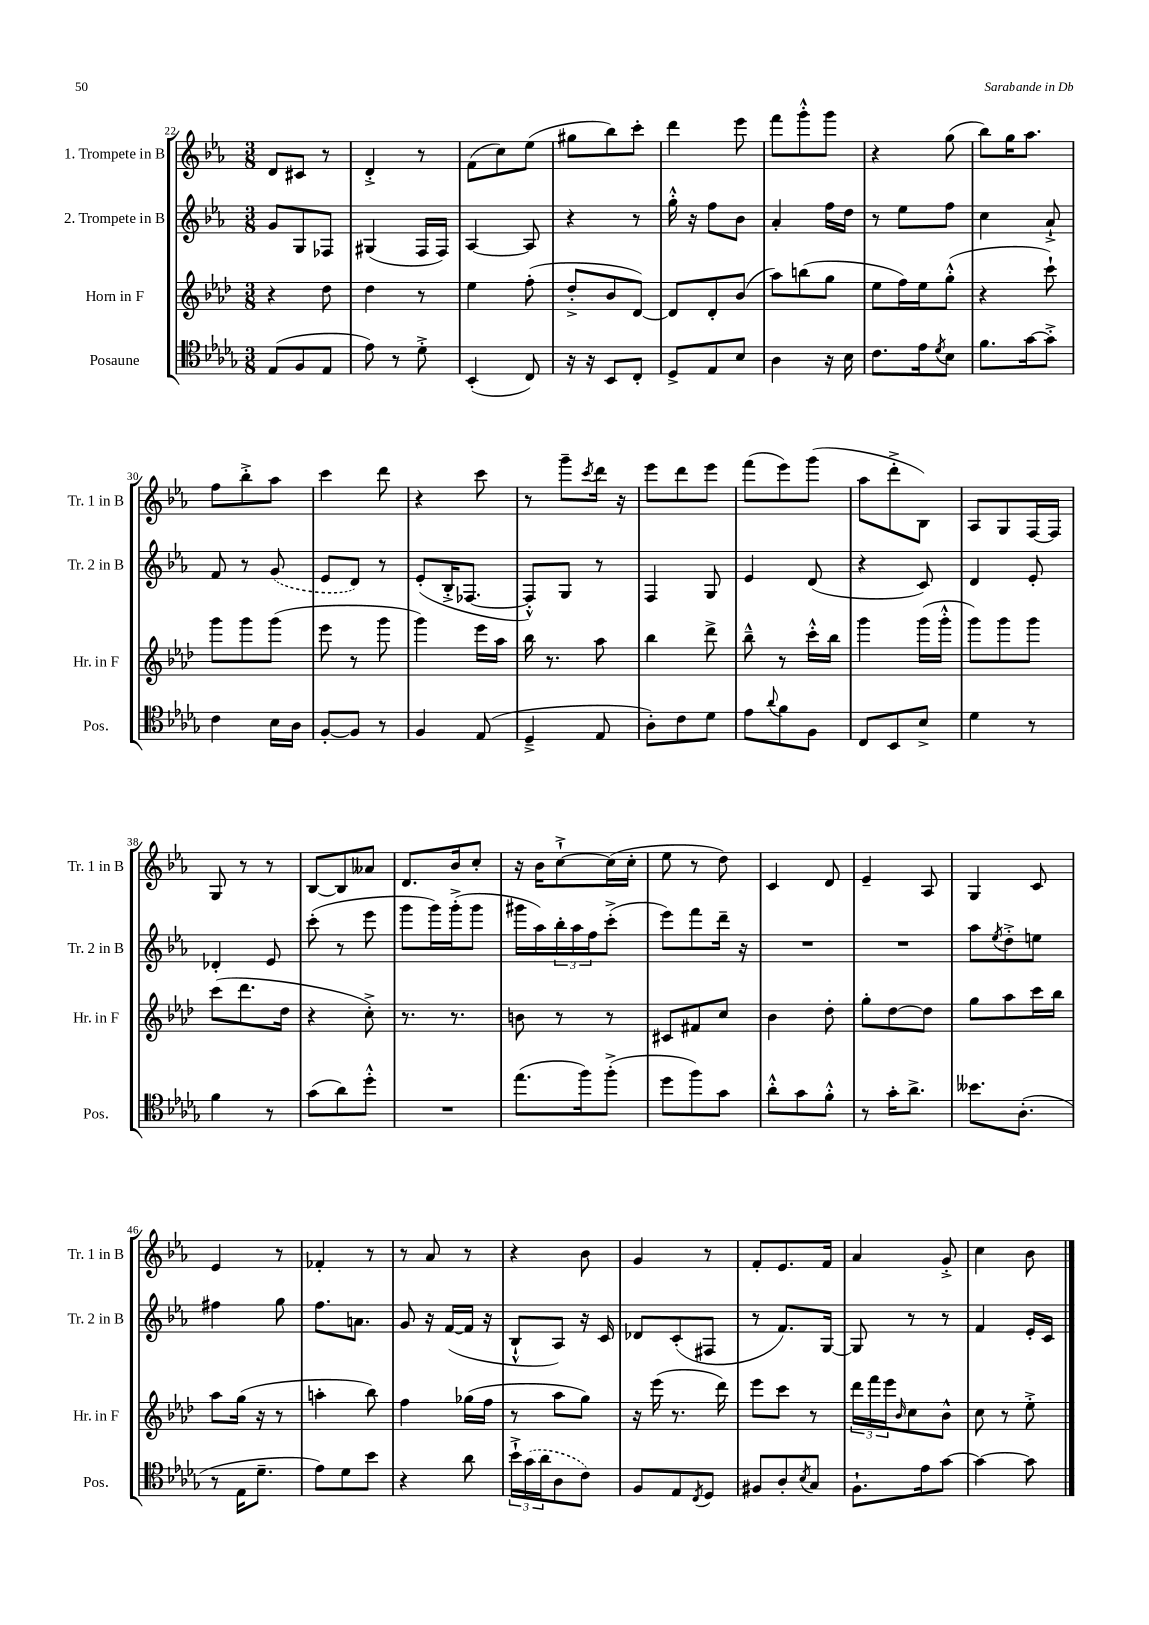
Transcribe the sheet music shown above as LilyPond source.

<<
\new StaffGroup <<
\new Staff = "s0" \with { instrumentName = "1. Trompete in B" shortInstrumentName = "Tr. 1 in B" } {
    \clef treble \key ees \major \numericTimeSignature \time 3/8
    d'8 cis'8 r8 |
    d'4-.-> r8 |
    f'8( c''8) ees''8( |
    gis''8 bes''8) c'''8-. |
    d'''4 ees'''8 |
    f'''8 g'''8-.-^ g'''8 |
    r4 g''8( |
    bes''8) g''16 aes''8. |
    f''8 bes''8-.-> aes''8 |
    c'''4 d'''8 |
    r4 c'''8 |
    r8 g'''8-- \acciaccatura { c'''8 } d'''16 r16 |
    ees'''8 d'''8 ees'''8 |
    f'''8( ees'''8) g'''8( |
    aes''8 d'''8-.-> bes8) |
    aes8 g8 f16~ f16 |
    g8 r8 r8 |
    bes8~ bes8 aeses'8 |
    d'8. bes'16 c''8-. |
    r16 bes'16 c''8~-!-> c''16( c''16-. |
    ees''8 r8 d''8) |
    c'4 d'8 |
    ees'4-- aes8 |
    g4 c'8 |
    ees'4 r8 |
    fes'4-. r8 |
    r8 aes'8 r8 |
    r4 bes'8 |
    g'4 r8 |
    f'8-. ees'8. f'16 |
    aes'4 g'8-.-> |
    c''4 bes'8 \bar "|." |
}
\new Staff = "s1" \with { instrumentName = "2. Trompete in B" shortInstrumentName = "Tr. 2 in B" } {
    \clef treble \key ees \major \numericTimeSignature \time 3/8
    g'8 g8 fes8 |
    gis4( f16 f16) |
    aes4~ aes8 |
    r4 r8 |
    g''16-.-^ r16 f''8 bes'8 |
    aes'4-. f''16 d''16 |
    r8 ees''8 f''8 |
    c''4 aes'8-!-> |
    f'8 r8 \once \slurDashed g'8( |
    ees'8 d'8) r8 |
    ees'8-.( bes16-.-> fes8.~ |
    fes8-.-^) g8 r8 |
    f4 g8 |
    ees'4 d'8( |
    r4 c'8) |
    d'4 ees'8-. |
    des'4-. ees'8 |
    c'''8-.( r8 ees'''8 |
    g'''8 g'''16) g'''16-.->( g'''8 |
    gis'''16 aes''16) \tuplet 3/2 { bes''16-. aes''16 f''16 } c'''8-.->( |
    ees'''8) f'''8 d'''16-- r16 |
    R4. |
    R4. |
    aes''8 \acciaccatura { ees''8 } d''8-.-> e''8 |
    fis''4 g''8 |
    f''8. a'8. |
    g'8 r16 f'16~( f'16 r16 |
    bes8-!-^ aes8) r16 c'16 |
    des'8 c'8-.( fis8 |
    r8 f'8.) g16~ |
    g8 r8 r8 |
    f'4 ees'16-. c'16 \bar "|." |
}
\new Staff = "s2" \with { instrumentName = "Horn in F" shortInstrumentName = "Hr. in F" } {
    \clef treble \key aes \major \numericTimeSignature \time 3/8
    r4 des''8 |
    des''4 r8 |
    ees''4 f''8-.( |
    des''8-.-> bes'8 des'8~) |
    des'8 des'8-. bes'8( |
    aes''8) b''8( g''8 |
    ees''8 f''16) ees''16 g''8-.-^( |
    r4 c'''8-!) |
    g'''8 g'''8 g'''8( |
    ees'''8 r8 g'''8 |
    g'''4) ees'''16 aes''16 |
    bes''16 r8. aes''8 |
    bes''4 des'''8-> |
    bes''8---^ r8 c'''16-.-^ bes''16 |
    g'''4 g'''16( g'''16-.-^ |
    g'''8) g'''8 g'''8 |
    c'''8( des'''8. des''16 |
    r4 c''8-.->) |
    r8. r8. |
    b'8 r8 r8 |
    cis'8 fis'8 c''8 |
    bes'4 des''8-. |
    g''8-. des''8~ des''8 |
    g''8 aes''8 c'''16 bes''16 |
    aes''8 g''16( r16 r8 |
    a''4-. bes''8) |
    f''4 ges''16( f''16 |
    r8 aes''8 g''8) |
    r16 ees'''16( r8. des'''16) |
    ees'''8 c'''8 r8 |
    \tuplet 3/2 { des'''16 f'''16 ees'''16 } \grace { bes'16 } c''8 bes'8-^ |
    c''8 r8 ees''8-.-> \bar "|." |
}
\new Staff = "s3" \with { instrumentName = "Posaune" shortInstrumentName = "Pos." } {
    \clef tenor \key des \major \numericTimeSignature \time 3/8
    ees8( f8 ees8 |
    ees'8) r8 des'8-.-> |
    bes,4-.( c8) |
    r16 r16 bes,8 c8-. |
    des8-> ees8 bes8 |
    aes4 r16 bes16 |
    c'8. ees'16 \acciaccatura { des'8 } bes8 |
    f'8. ges'16~ ges'8-.-> |
    c'4 bes16 aes16 |
    f8~-. f8 r8 |
    f4 ees8( |
    des4---> ees8 |
    aes8-.) c'8 des'8 |
    ees'8 \appoggiatura { aes'8 } f'8 f8 |
    c8 bes,8 bes8-> |
    des'4 r8 |
    f'4 r8 |
    ges'8( aes'8) des''8-.-^ |
    R4. |
    ees''8.( f''16) f''8-.->( |
    des''8 f''8) ges'8 |
    aes'8-.-^ ges'8 f'8-.-^ |
    r8 ges'16-. aes'8.-> |
    beses'8. aes8.-.( |
    r8 ees16 des'8.-- |
    ees'8) des'8 bes'8 |
    r4 aes'8 |
    \tuplet 3/2 { bes'16-!-> \once \slurDashed ges'16( aes'16 } aes8 c'8) |
    f8 ees8 \acciaccatura { c8 } des8 |
    fis8 aes8-. \acciaccatura { bes8 } ges8 |
    f8.-! ees'16 ges'8~ |
    ges'4~ ges'8 \bar "|." |
}
>>
>>
\layout { \context { \Score currentBarNumber = #22 } }
